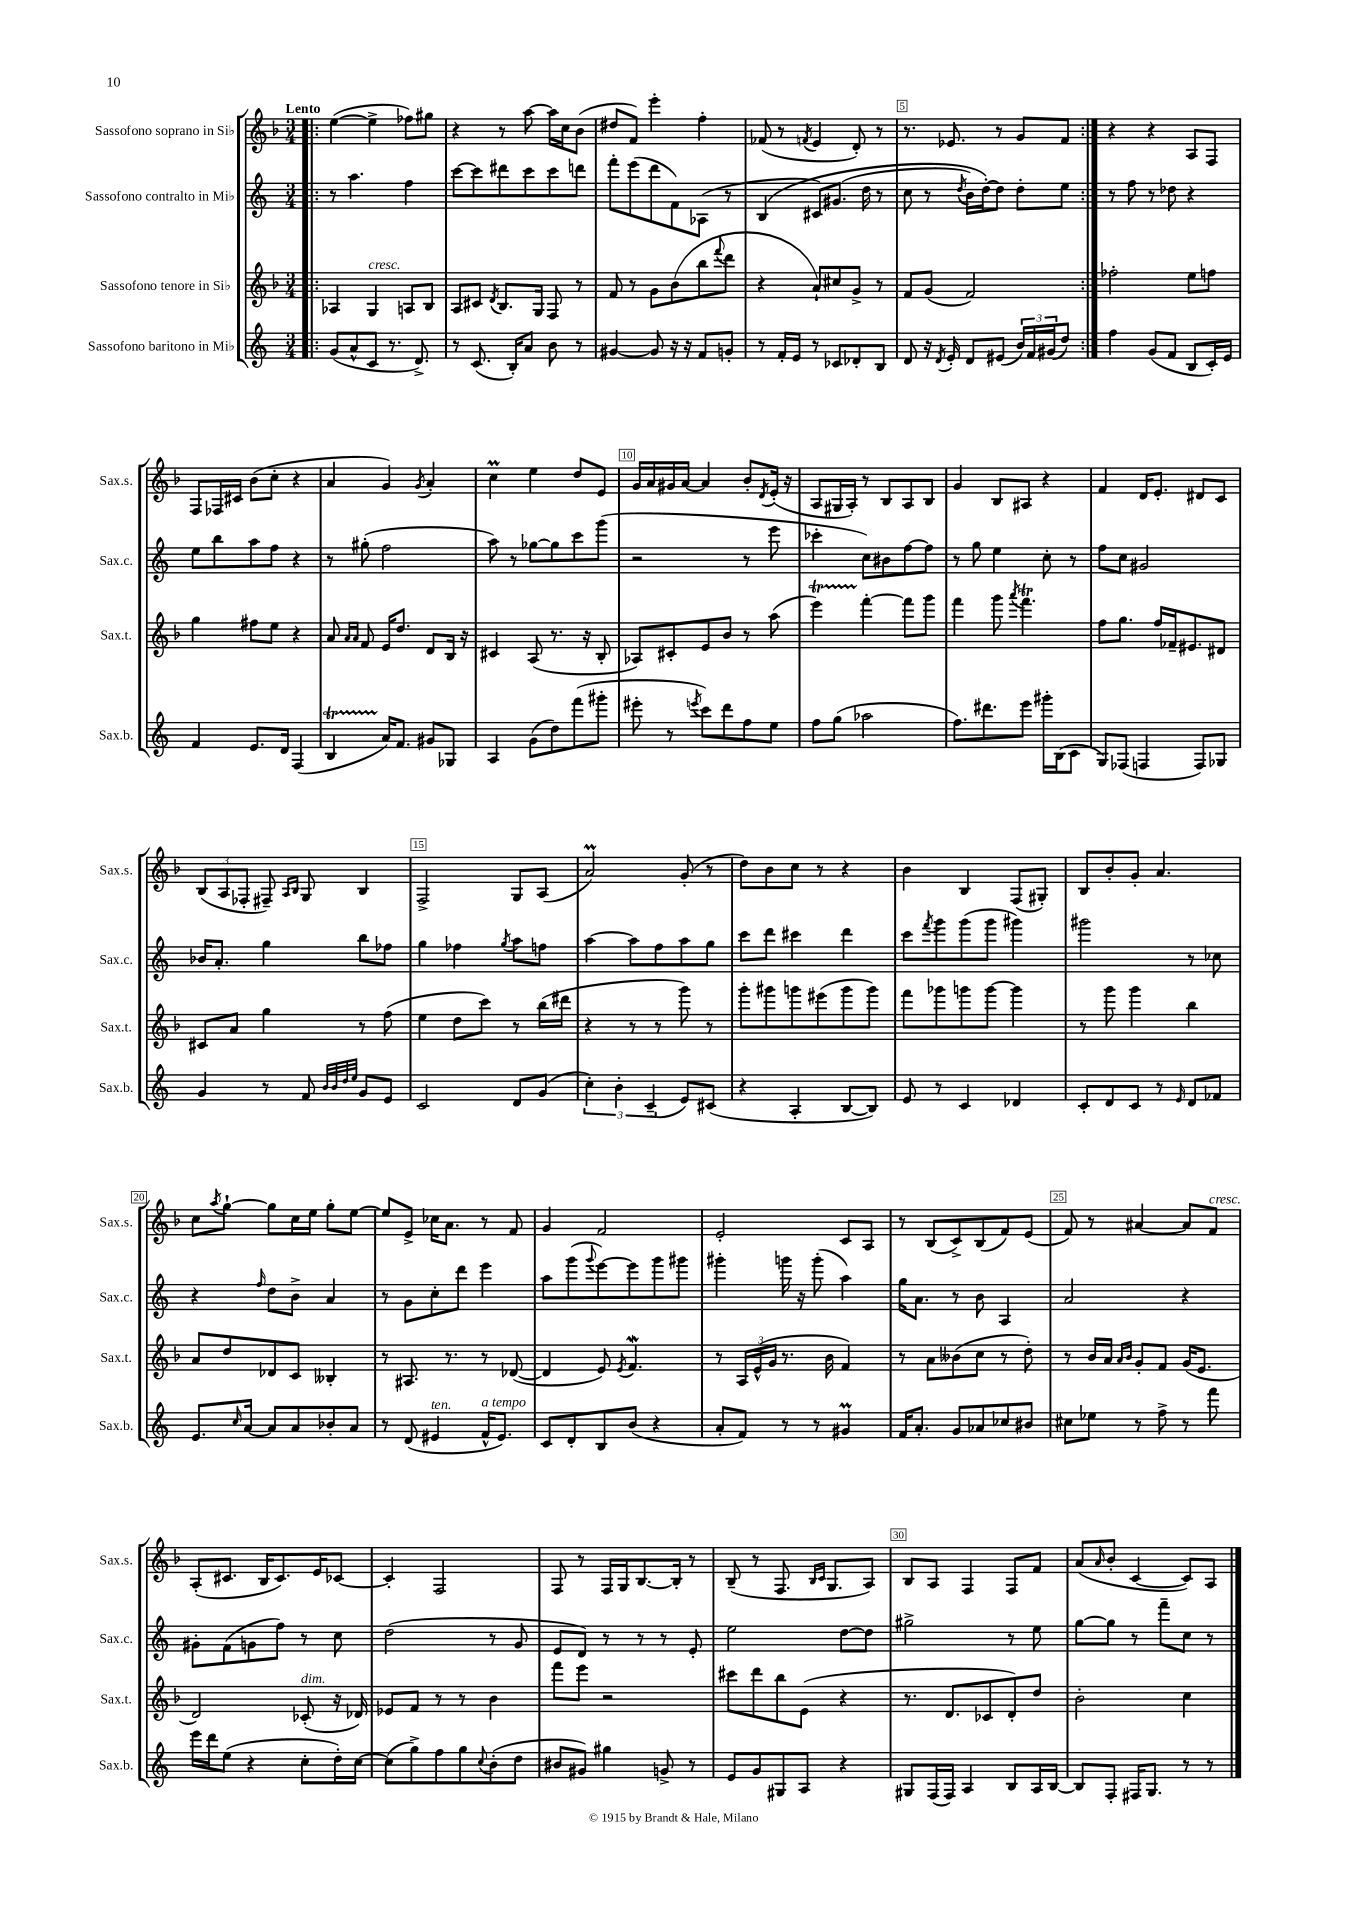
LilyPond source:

<<
\new StaffGroup <<
\new Staff = "s0" \with { instrumentName = "Sassofono soprano in Sib" shortInstrumentName = "Sax.s." } {
    \clef treble \key f \major \numericTimeSignature \time 3/4 \tempo "Lento"
    \repeat volta 2 { \bar ".|:" e''4~( e''4-> fes''8) gis''8 |
    r4 r8 a''8~ a''16 c''16 bes'8( |
    dis''8 f'8) e'''4-. f''4-. |
    fes'8( r8 \acciaccatura { f'8 } e'4 d'8-.) r8 |
    r8. ees'8. r8 g'8 f'8 | }
    r4 r4 a8 f8 |
    f8 fes16 cis'16 bes'8( c''8-. r4 |
    a'4 g'4) \acciaccatura { g'8 } a'4-. |
    c''4\prall e''4 d''8 e'8 |
    g'16 a'16 gis'16 a'16~ a'4 bes'8-. \acciaccatura { d'8 } e'16-.( r16 |
    a8 gis16 a16-.) r8 bes8 a8 bes8 |
    g'4 bes8 ais8 r4 |
    f'4 d'16 e'8.-. dis'8 c'8 |
    \tuplet 3/2 { bes8( a8 fes8-. } fis8--) \grace { a16 bes16 } g8 bes4 |
    f2-> g8 a8( |
    a'2\prall) g'8-.( r8 |
    d''8) bes'8 c''8 r8 r4 |
    bes'4 bes4 f8( gis8-.) |
    bes8 bes'8-. g'8-. a'4. |
    c''8 \acciaccatura { a''8 } g''8~-! g''8 c''16 e''16 g''8-. e''8~ |
    e''8 e'8-> ces''16 a'8. r8 f'8 |
    g'4 f'2 |
    e'2-. c'8 a8 |
    r8 bes8( c'8->) bes8( f'8) e'8( |
    f'8) r8 ais'4~ ais'8 f'8^\markup { \italic "cresc." } |
    a8-.( cis'8. bes16 cis'8.) e'16 ces'8~ |
    ces'4-. f2 |
    f8 r8 f16 g16 bes8.~ bes16-. r8 |
    bes8--( r8 f8. \grace { bes16 c'16 } g8. a8) |
    bes8 a8 f4 f8 f'8 |
    a'8( \grace { a'16 } bes'8-. c'4~ c'8) a8 \bar "|." |
}
\new Staff = "s1" \with { instrumentName = "Sassofono contralto in Mib" shortInstrumentName = "Sax.c." } {
    \clef treble \key c \major \numericTimeSignature \time 3/4
    \repeat volta 2 { \bar ".|:" r8 a''4. f''4 |
    c'''8~ c'''8 dis'''8 c'''8 c'''8 d'''8 |
    f'''8-. e'''8( d'''8 f'8) aes8( r8 |
    b4\( cis'8) gis'8.( d''16 r8 |
    c''8 r8 \acciaccatura { d''8 } b'16) d''16~-.\) d''8 d''8-. e''8 | }
    r8 f''8 r8 des''8 r4 |
    e''8 b''8 a''8 f''8 r4 |
    r8 gis''8-.( f''2 |
    a''8) r8 ges''8~ ges''8 c'''8 g'''8( |
    r2 r8 e'''8 |
    ces'''4-. c''8) bis'8 f''8~ f''8 |
    r8 g''8 e''4 c''8-. r8 |
    f''8 c''8 gis'2 |
    bes'16 a'8.-. g''4 b''8 fes''8 |
    g''4 fes''4 \acciaccatura { g''8 } a''8 f''8 |
    a''4~ a''8 f''8 a''8 g''8 |
    c'''8 d'''8 cis'''4 d'''4 |
    c'''8 \acciaccatura { f'''8 } g'''8 g'''8( g'''8 gis'''4) |
    gis'''2 r8 ces''8 |
    r4 \grace { f''16 } d''8 b'8-> a'4 |
    r8 g'8 c''8-. d'''8 e'''4 |
    a''8 g'''8( \appoggiatura { g'''8 } e'''8~) e'''8 g'''8 gis'''8 |
    gis'''4-. g'''16 r16 g'''8-.( a''4) |
    g''16 a'8. r8 b'8 a4 |
    a'2 r4 |
    gis'8-. f'8( g'8 f''8) r8 c''8 |
    d''2( r8 g'8 |
    e'8 d'8) r8 r8 r8 e'8-. |
    e''2 d''8~ d''8 |
    gis''2-> r8 e''8 |
    g''8~ g''8 r8 f'''8-- c''8 r8 \bar "|." |
}
\new Staff = "s2" \with { instrumentName = "Sassofono tenore in Sib" shortInstrumentName = "Sax.t." } {
    \clef treble \key f \major \numericTimeSignature \time 3/4
    \repeat volta 2 { \bar ".|:" aes4 g4^\markup { \italic "cresc." } a8 bes8 |
    a8 cis'8 \acciaccatura { d'8 } bes8. g16 f8 r8 |
    f'8 r8 g'8 bes'8( bes''8 \appoggiatura { f'''8 } d'''8 |
    r4 a'8-!) cis''8 g'8-> r8 |
    f'8 g'8( f'2) | }
    fes''2-. e''8 f''8 |
    g''4 fis''8 e''8 r4 |
    a'8 \grace { a'16 a'16 } f'8 e'16 d''8. d'8 bes16 r16 |
    cis'4 a8( r8. r16 bes8-. |
    aes8) cis'8-. e'8 bes'8 r8 a''8( |
    e'''4\startTrillSpan) f'''4~-.\stopTrillSpan f'''8 g'''8 |
    f'''4 g'''8 \acciaccatura { a'''8 } f'''4.\trill |
    f''8 g''8. f''16 fes'16-- eis'8. dis'8 |
    cis'8 a'8 g''4 r8 f''8( |
    e''4 d''8 c'''8) r8 bes''16( dis'''16 |
    r4 r8 r8 g'''8) r8 |
    g'''8-. gis'''8 g'''8 eis'''8( g'''8 g'''8) |
    f'''8 ges'''8 g'''8 g'''8~ g'''4 |
    r8 g'''8 g'''4 bes''4 |
    a'8 d''8 des'8 c'8 beses4-. |
    r8 ais8. r8. r8 des'8~( |
    des'4 e'8) \acciaccatura { e'8 } f'4.\mordent |
    r8 \tuplet 3/2 { a16 e'16-^( g'16 } r8. bes'16 f'4) |
    r8 a'8 beses'8( c''8 r8 d''8-.) |
    r8 bes'16 a'16 \grace { a'16 bes'16 } g'8-. f'8 g'16( e'8. |
    d'2) ces'8-.^\markup { \italic "dim." }( r16 des'16) |
    ees'8 f'8 r8 r8 bes'4 |
    f'''8 e'''8 r2 |
    cis'''8 d'''8 bes''8 e'8( r4 |
    r8. d'8. ces'8 d'8-.) d''8 |
    bes'2-. c''4 \bar "|." |
}
\new Staff = "s3" \with { instrumentName = "Sassofono baritono in Mib" shortInstrumentName = "Sax.b." } {
    \clef treble \key c \major \numericTimeSignature \time 3/4
    \repeat volta 2 { \bar ".|:" g'8( a'8-^ c'8 r8. d'8.->) |
    r8 c'8.( b16-.) a'8 b'8 r8 |
    gis'4~ gis'8 r16 r16 f'8 g'8-. |
    r8 f'16-. e'16 r8 ces'8 des'8-. b8 |
    d'8 r16 \acciaccatura { d'8 } e'16-. d'8 eis'8( \tuplet 3/2 { b'16) f'16 gis'16( } d''8) | }
    f''4 g'8( f'8 b8 c'16-.) e'16 |
    f'4 e'8. d'16 f4( |
    b4\startTrillSpan a'16\stopTrillSpan) f'8. gis'8 ges8 |
    a4 g'8( d''8) f'''8( gis'''8-. |
    eis'''8-. r8 \acciaccatura { e'''8 } c'''8) d'''8 f''8 e''8 |
    f''8 g''8( aes''2 |
    f''8.) dis'''8. e'''8 gis'''16-. b16( c'8 |
    g8) fes8( f4 f8) ges8 |
    g'4 r8 f'8 \grace { b'32 b'32 d''32 e''32 } g'8 e'8 |
    c'2 d'8 g'8( |
    \tuplet 3/2 { c''4-.) b'4-. c'4--( } e'8) cis'8( |
    r4 a4-. b8~ b8) |
    e'8 r8 c'4 des'4 |
    c'8-. d'8 c'8 r8 \grace { e'16 } d'8 fes'8 |
    e'8. \grace { c''16 } a'16~ a'8 a'8 bes'8-. a'8 |
    r8 d'8( eis'4^\markup { \italic "ten." } f'16-^^\markup { \italic "a tempo" } eis'8.) |
    c'8 d'8-. b8 b'8( r4 |
    a'8-. f'8) r8 r8 gis'4\prall |
    f'16 a'8.-. g'8 aes'8 ces''8 bis'8 |
    cis''8 ees''8 r8 f''8-> r8 f'''8 |
    e'''16 d'''16 e''8( r4 c''8-. d''16-.) c''16~ |
    c''8( g''8->) f''8 g''8 \appoggiatura { c''8 } b'8-.( d''8 |
    bis'8 gis'8) gis''4 g'8-> r8 |
    e'8 g'8 gis8 a8 r4 |
    gis8 f16( f16) a4 b8 a16 b16~ |
    b8 f8-. fis16 g8. r8 r8 \bar "|." |
}
>>
>>
\layout { \context { \Score \override BarNumber.break-visibility = ##(#f #t #t) barNumberVisibility = #(every-nth-bar-number-visible 5) \override BarNumber.stencil = #(make-stencil-boxer 0.1 0.3 ly:text-interface::print) } }
